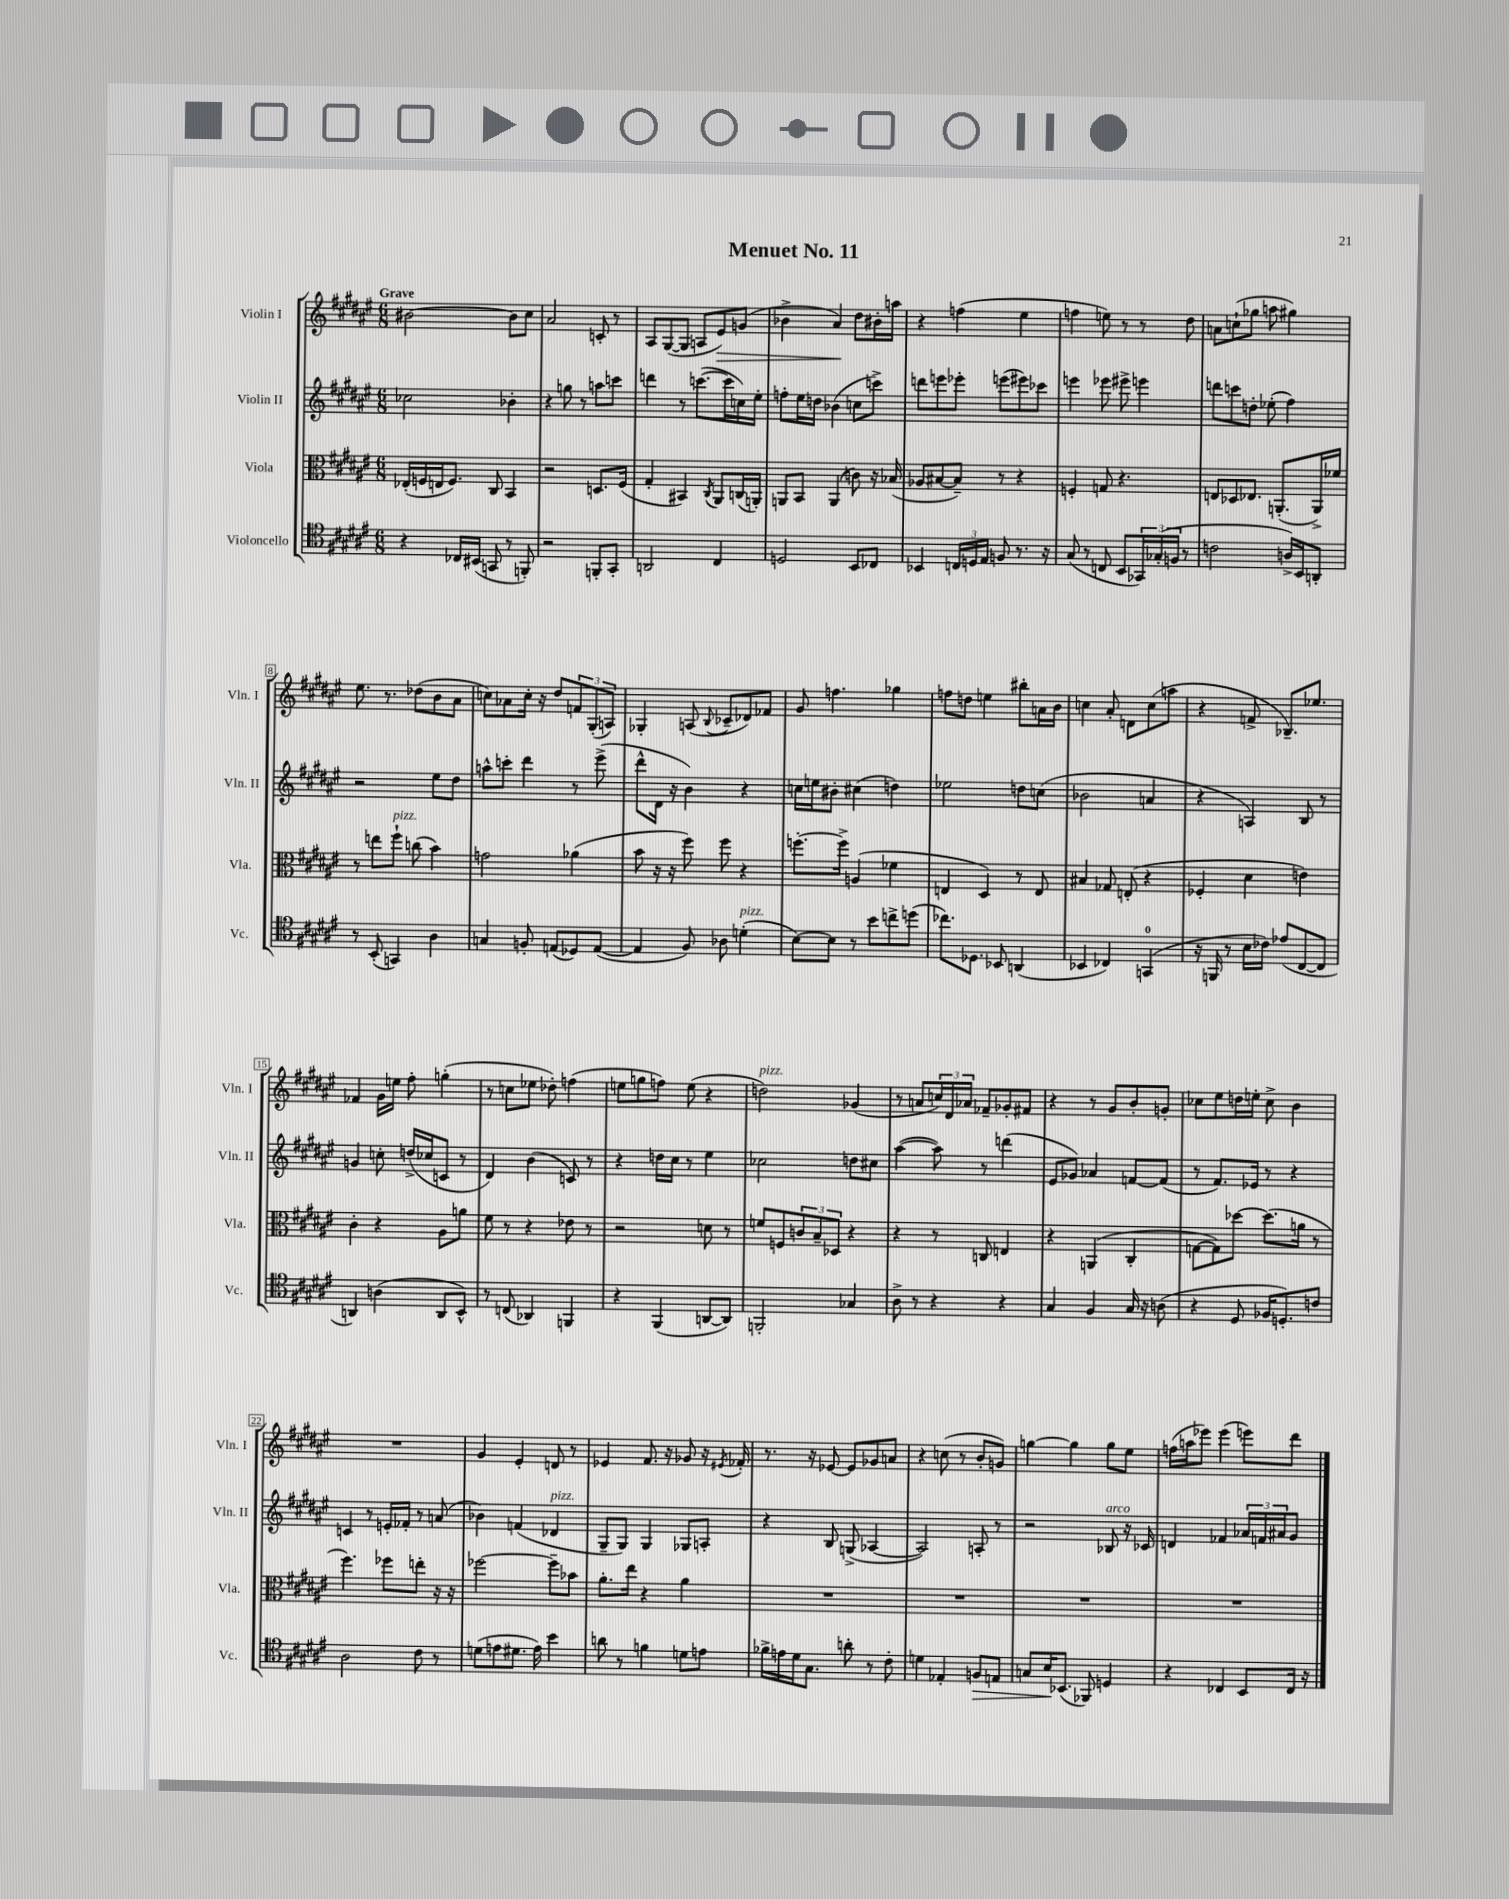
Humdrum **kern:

**kern	**kern	**kern	**kern
*staff4	*staff3	*staff2	*staff1
*clefC4	*clefC3	*clefG2	*clefG2
*k[f#c#g#d#a#e#]	*k[f#c#g#d#a#e#]	*k[f#c#g#d#a#e#]	*k[f#c#g#d#a#e#]
*M6/8	*M6/8	*M6/8	*M6/8
4r	(16E-'/LL	2cc-\	[2b#\
.	16F/	.	.
.	16E/J	.	.
.	8.F/J)	.	.
16C-/LL	.	.	.
(16BB#/JJ	.	.	.
8GG/	8C#/	.	.
8r	4BB/	4b-'\	8b#\]L
8FF'/)	.	.	8cc#\J
=	=	=	=
2r	2r	4r	2a#/
.	.	8gg\	.
.	.	8r	.
8FF'/L	8.D/L	8aa\L	8c'/
8GG#'/J	.	8ccc\J	8r
.	(16F#/Jk	.	.
=	=	=	=
2AA/	4G#'/	4ddd\	8A#/L
.	.	.	([8G#/
.	4BB#/)	8r	8G#/]J
.	.	([8.ccc\L	8A/L
.	8qC#/	.	.
4C#/	8AA#/L	.	8e#/)
.	.	16ccc\]L	.
.	(16C/L	16cc\)	(8g/J
.	16AA'/JJ)	16ee#'\JJ	.
=	=	=	=
2D/	8AA/L	8ff'\L	4b-^\
.	8BB/J	16ee#\L	.
.	.	16dd\JJ	.
.	(4AA/	(4b-\	4a#/)
8BB/L	8c\)	8cc\L	8dd#\L
8C-/J	16r	8ccc^\J)	16b#'\L
.	(16B-/	.	16aa\JJ
=	=	=	=
4BB-/	8A-/L	8ddd\L	4r
.	[8B#/	8eee\	.
24C/LL	8B#~/]J)	8eee-'\J	(4ff\
24D/	.	.	.
24E#/JJ	.	.	.
8F/	8r	(8eee\L	.
8.r	4r	8eee#\)	4ee#\
.	.	8ccc-\J	.
16r	.	.	.
=	=	=	=
(8G#/	4F'/	4eee\	4ff\
8r	.	.	.
8C/	8G/	8eee-\	8ee\)
8BB/L	4.r	8eee#^\	8r
24GG-/L)	.	4eee\	8r
(24G-'/	.	.	.
24F/JJ	.	.	.
8r	.	.	8dd#\
=	=	=	=
2c\	8E/L	8ddd\L	8a\L
.	8D-/	8ccc\	(8cc`\
.	8.E-/J	8dd'\J	8gg-\J
.	.	(8ee-'\	8aa\
.	(8.AA'/L	.	.
16A^/LL)	.	4ff#\)	4gg#\)
16BB/J	.	.	.
8AA'/J	16AA^/L)	.	.
.	16f-/JJ	.	.
=	=	=	=
8r	8r	2r	8.ee#\
(8BB'/	8ee\L	.	.
.	.	.	8.r
4GG/)	8ff#`\J	.	.
.	(8cc\	.	(8dd-\L
4A#\	4b\)	8ee#\L	8b\
.	.	8dd#\J	8a#\J
=	=	=	=
4G/	2g\	8aa^^\L	8cc\L)
.	.	8ccc'\J	8a-\
8F'/	.	4ddd#\	16cc'\Jk
.	.	.	16r
(8E/L	.	.	8dd#/L
8D-/)	(4a-\	8r	12f/
.	.	.	(12G#'/
([8E/J	.	(8eee#^\	.
.	.	.	12A/J)
=	=	=	=
4E/]	8b\	8ddd#^^\L	4G-'/
.	16r	16d#\Jk	.
.	16r	16r	.
8F#/)	8ff#\)	4b\)	(8A/
.	.	.	8qqB/
8A-\	8ff#\	.	8c-~/L
(4d'\	4r	4r	8d-/)
.	.	.	8f-/J
=	=	=	=
[8B\L)	[8.ff'\L	16cc\LL	8g#/
.	.	16ee\J	.
8B\]J	.	8b#'\J	4.ff\
.	16ff^\]Jk	.	.
8r	(4A/	(4cc#\	.
8b\L	.	.	.
8cc^\	4f-\	4dd\)	4gg-\
(8dd\J	.	.	.
=	=	=	=
8.cc-\L)	4E/	2ee-\	8ff\L
.	.	.	8dd\J
8.D-\J	.	.	.
.	4D#/)	.	4ee\
8BB-/	.	.	.
(4AA/	8r	8dd\L	8bb#'\L
.	8E/	(8cc\J	16a\L
.	.	.	16b\JJ
=	=	=	=
4BB-/	4B#/	2b-\	4cc\
4C-/)	8G-/	.	8a#'/
.	(8E'/	.	8d\L
(4GG/	4r	4a/	(8cc\
.	.	.	8aa\J
=	=	=	=
16r	4F-'/	4r	4r
16FF/	.	.	.
8r	.	.	.
16B\LL	4d#\	4A/)	8f^/
16c-\JJ)	.	.	.
(8e-/L	.	.	8.B-~/L)
[8C#/	4e\)	8B/	.
.	.	.	8.ee-/J
8C#/]J	.	8r	.
=	=	=	=
4AA/)	4c#'\	4g/	4f-/
(4A\	4r	8cc'\	16g#\LL
.	.	.	16ee\JJ
.	.	(16dd^/LL	8ff#'\
.	.	16cc-/J	.
8AA/L	8A#\L	8c/J	(4gg'\
8BB^^/J)	8a\J	8r	.
=	=	=	=
8r	8f#\	4d#/)	8r
(8C/	8r	.	8cc\L
4AA-/)	4r	(4b\	8ee-\J
.	.	.	8dd-'\)
4FF/	8e-\	8c/)	(4ff\
.	8r	8r	.
=	=	=	=
4r	2r	4r	8ee\L
.	.	.	8gg\
(4FF#/	.	16dd\LL	8ff\J)
.	.	16cc#\JJ	.
.	.	8r	(8ee\
[8AA/L	8d\	4ee#\	4r
8AA/]J)	8r	.	.
=	=	=	=
2FF'/	8f/L	2cc-\	2dd\)
.	8F/	.	.
.	12c/	.	.
.	12B~/	.	.
.	12D-/J	.	.
4G-/	4r	8dd\L	(4g-/
.	.	8cc#\J	.
=	=	=	=
8A#^\	4r	([4aa#\	8r
8r	.	.	8a/L
4r	8r	8aa#\])	24cc/L)
.	.	.	24d#/
.	.	.	24a-/JJ
.	8C/	8r	8f-~/L
4r	4E/	(4ddd\	8g-'/
.	.	.	8f#/J
=	=	=	=
4G#/	4r	8e#/L	4r
.	.	8g-/J)	.
4F#/	(4AA/	4a-/	8r
.	.	.	8g#/L
16G#/	4C#'/	[8f/L	8b'/
16r	.	.	.
(8A\	.	(8f/]J	8g'/J
=	=	=	=
4r	[8G\L	8r	8cc-\L
.	8G\])	8.f#/L)	8ee#\
8D#/	[8dd-\J	.	16dd\L
.	.	16e-/Jk	16ee'\JJ
16F-/LK	(8.dd-\]L	8r	8cc-^\
8.D'/)	.	.	.
.	.	4r	4b\
.	16a\Jk	.	.
8c/J	8r	.	.
=	=	=	=
2A#\	4.ff#\)	4c/	2.r
.	.	8r	.
.	8ff-\L	16e'/LL	.
.	.	16f-'/JJ	.
8c#\	8ee'\J	8r	.
8r	16r	(8a/	.
.	16r	.	.
=	=	=	=
(8d\L	[2ff-\	4b-\)	4g#/
8e\	.	.	.
8.d#\J	.	(4f/	4e#'/
16e\)	.	.	.
4b\	8ff-~\]L	4d-/	8d/
.	8b-\J	.	8r
=	=	=	=
8a\	8.a#'\L	8G#~/L	4e-/
8r	.	8G#/J)	.
.	16ee#\Jk	.	.
4f\	4r	4G#/	8.f#/
.	.	.	16r
8d\L	4a#\	8G-/L	8g-/
8e\J	.	8A'/J	16r
.	.	.	8qe#/
.	.	.	16f-'/
=	=	=	=
16f-^\LL	2.r	4r	8.r
16e\	.	.	.
16d#\J	.	.	.
8.G#\J	.	.	16r
.	.	8B/	[8e-/
8a'\	.	(8G^/	8e-/]L
8r	.	[4A-/	8g-/
8c#'\	.	.	8a/J
=	=	=	=
4d\	2.r	2A-/])	4r
4E-'/	.	.	(8cc\
.	.	.	8r
8F/L	.	8A'/	8b'/L
8E/J	.	8r	8g/J)
=	=	=	=
8G/L	2.r	2r	[4gg\
16B/K	.	.	.
(8.BB-/J	.	.	.
.	.	.	4gg\]
8FF-/)	.	.	.
4D/	.	8B-/	8gg\L
.	.	16r	8ee#\J
.	.	16c-/	.
=	=	=	=
4r	2.r	4d/	(16ff\LL
.	.	.	16aa\J
.	.	.	8eee-\J)
4C-/	.	4f-/	(4eee-\
8BB/L	.	24a-/LL	8eee\L)
.	.	24f/	.
.	.	24a#/J	.
16C-/Jk	.	8g#/J	8ddd#\J
16r	.	.	.
==	==	==	==
*-	*-	*-	*-
